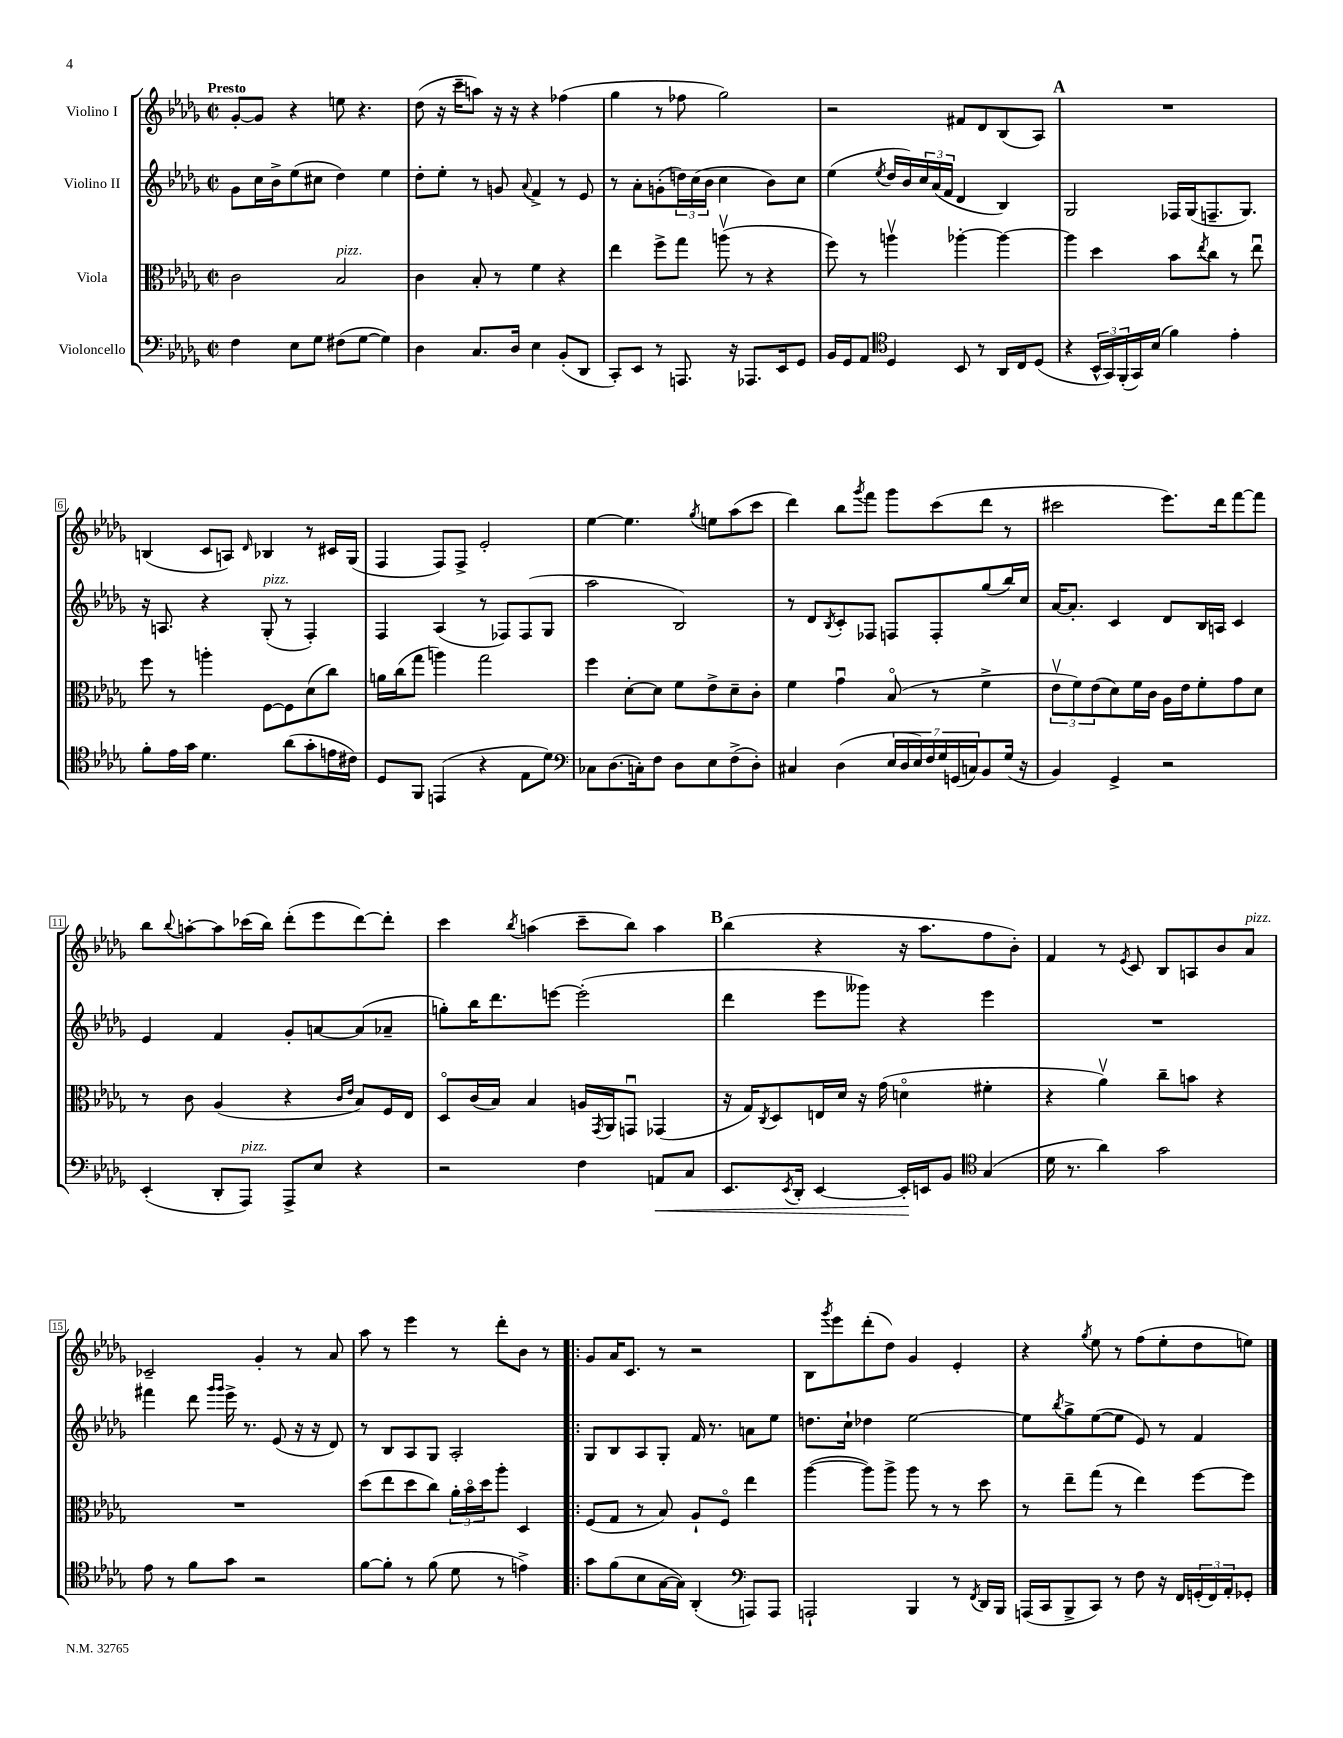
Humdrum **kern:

**kern	**kern	**kern	**kern
*staff4	*staff3	*staff2	*staff1
*clefF4	*clefC3	*clefG2	*clefG2
*k[b-e-a-d-g-]	*k[b-e-a-d-g-]	*k[b-e-a-d-g-]	*k[b-e-a-d-g-]
*M2/2	*M2/2	*M2/2	*M2/2
*met(c|)	*met(c|)	*met(c|)	*met(c|)
4F	2c	8g-	[8g-'
.	.	16cc	8g-]
.	.	16b-^	.
8E-	.	(8ee-	4r
8G-	.	8cc#	.
(8F#	2B-	4dd-)	8ee
[8G-	.	.	4.r
4G-])	.	4ee-	.
=	=	=	=
4D-	4c	8dd-'	(8dd-
.	.	8ee-'	16r
.	.	.	16ccc~
8.C	8B-'	8r	8aa)
.	8r	8g	16r
16D-	.	.	16r
.	.	8qqa-	.
4E-	4f	4f^	4r
(8BB-'	4r	8r	(4ff-
8DD-	.	8e-	.
=	=	=	=
8CC')	4ee-	8r	4gg-
8EE-	.	8a-'	.
8r	8ff^	(8g'	8r
8.AAA	8gg-	24dd)	8ff-
.	.	(24cc	.
.	.	24b-	.
.	(8aav	4cc	2gg-)
16r	.	.	.
8.AAA-	8r	.	.
.	4r	8b-)	.
16EE-	.	.	.
8GG-	.	8cc	.
=	=	=	=
16BB-	8ff)	(4ee-	2r
16GG-	.	.	.
8AA-	8r	.	.
*clefC4	*	*	*
.	.	8qee-	.
4D-	4aav	16dd-	.
.	.	16b-)	.
.	.	24cc	.
.	.	(24a-	.
.	.	24f	.
8BB-	[4aa-'	4d-	8f#
8r	.	.	8d-
16AA-	4aa-_	4B-)	(8B-
16C	.	.	.
(8D-	.	.	8A-)
=	=	=	=
4r	4aa-]	2G-	1r
24BB-^^	4dd-	.	.
24GG-)	.	.	.
(24FF'	.	.	.
16GG-)	.	.	.
(16B-	.	.	.
4f)	8b-	16F-	.
.	.	(16G-	.
.	8qee-	.	.
.	8cc	8.F~	.
4e-'	8r	.	.
.	.	8.G-)	.
.	8ee-u	.	.
=	=	=	=
8f'	8ff	16r	(4B
.	.	8.A	.
16e-	8r	.	.
16g-	.	.	.
4.d-	4aa'	4r	8c
.	.	.	8A)
.	.	.	16qqd-
.	[8F	(8G-'	4B-
(8a-	8F]	8r	.
8g-'	(8d-	4F')	8r
16e	8cc)	.	16c#
16c#)	.	.	(16G-
=	=	=	=
8D-	16a	4F	4F
.	(16cc	.	.
8FF	8gg-	.	.
(4EE	4aa)	(4A-	8F)
.	.	.	8F^
4r	2gg-	8r	2e-'
.	.	8F-)	.
8E-	.	(8F-	.
8d-)	.	8G-	.
=	=	=	=
*clefF4	*	*	*
8C-	4ff	2aa-	[4ee-
(8.D-	.	.	.
.	[8d-'	.	4.ee-]
16C')	.	.	.
8F	8d-]	.	.
8D-	8f	2B-)	.
.	.	.	8qgg-
8E-	8e-^	.	8ee
(8F^	8d-~	.	(8aa-
8D-')	8c'	.	8ccc
=	=	=	=
4C#	4f	8r	4ddd-)
.	.	8d-	.
.	.	8qB-	.
(4D-	4g-u	8c'	8bb-
.	.	.	8qggg-
.	.	8F-	8fff
28E-	(8B-o	8F	8ggg-
28D-	.	.	.
28E-)	.	.	.
28F	.	.	.
.	8r	8F'	(8ccc
28G-	.	.	.
(28GG	.	.	.
28C)	.	.	.
8BB-	4f^	(8gg-	8ddd-
(16G-	.	16bb-)	8r
16r	.	16cc	.
=	=	=	=
4BB-)	12e-v	[16a-	2ccc#
.	.	8.a-']	.
.	12f)	.	.
.	(12e-	.	.
4GG-^	8d-)	4c	.
.	16f	.	.
.	16c	.	.
2r	16A-	8d-	8.eee-)
.	16e-	.	.
.	8f'	16B-	.
.	.	16A	16ddd-
.	8g-	4c	[8fff
.	8d-	.	8fff]
=	=	=	=
(4EE-'	8r	4e-	8bb-
.	.	.	8qqbb-
.	8c	.	[8aa'
8DD-'	(4A-	4f	8aa]
8AAA-)	.	.	(16ccc-
.	.	.	16bb-)
8AAA-^	4r	8g-'	(8ddd-'
8E-	.	[8a	8eee-
.	16qqc	.	.
.	16qqe-	.	.
4r	8B-)	(8a]	[8ddd-)
.	16F	8a-~	8ddd-']
.	16E-	.	.
=	=	=	=
2r	8D-o	8gg')	4ccc
.	(16c	16bb-	.
.	16B-)	8.ddd-	.
.	.	.	8qbb-
.	4B-	.	(4aa
.	.	[8eee	.
4F	16A	(2eee']	8ccc~
.	8qGG-	.	.
.	16AA-	.	.
.	8GGu	.	8bb-)
8AA	(4GG-	.	4aa
8C	.	.	.
=	=	=	=
8.EE-	16r	4ddd-	(4bb-
.	16G-)	.	.
.	8qC	.	.
.	8D-	.	.
8qEE-	.	.	.
16DD-'	.	.	.
[4EE-	16E	8eee-	4r
.	16d-	.	.
.	16r	8ggg--)	.
.	(16g-	.	.
16EE-']	4do	4r	16r
16EE	.	.	8.aa-
8BB-	.	.	.
*clefC4	*	*	*
(4G-	4f#'	4eee-	8ff
.	.	.	8b-')
=	=	=	=
16d-	4r	1r	4f
8.r	.	.	.
4a-)	4a-v)	.	8r
.	.	.	8qe-
.	.	.	8c
2g-	8cc~	.	8B-
.	8b	.	8A
.	4r	.	8b-
.	.	.	8a-
=	=	=	=
8e-	1r	4fff#	2c-~
8r	.	.	.
8f	.	8ddd-	.
.	.	16qqggg-	.
.	.	16qqggg-	.
8g-	.	16eee-^	.
.	.	8.r	.
2r	.	.	4g-'
.	.	(8e-	.
.	.	16r	8r
.	.	16r	.
.	.	8d-)	8a-
=	=	=	=
[8f	(8dd-	8r	8aa-
8f']	8ee-	8B-	8r
8r	8dd-	8A-	4eee-
(8f	8cc)	8G-	.
8d-	24a-'	2A-'	8r
.	24b-o	.	.
.	24dd-	.	.
8r	8aa-'	.	8ddd-'
4e^)	4D-	.	8b-
.	.	.	8r
=!|:	=!|:	=!|:	=!|:
8g-	(8F	8G-	8g-
(8f	8G-	8B-	16a-
.	.	.	8.c
8B-	8r	8A-	.
[16G-	8B-)	8G-'	8r
16G-])	.	.	.
(4AA-'	8A-`	16f	2r
.	.	8.r	.
.	8Fo	.	.
*clefF4	*	*	*
8AAA)	4ee-	8a	.
8AAA	.	8ee-	.
=	=	=	=
2AAA`	([4aa-	8.dd	8B-
.	.	.	8qggg-
.	.	.	8eee-
.	.	16cc`	.
.	8aa-])	4dd-	(8ddd-'
.	8aa-^	.	8dd-)
4BBB-	8aa-	[2ee-	4g-
.	8r	.	.
8r	8r	.	4e-'
8qFF	.	.	.
16DD-	8dd-	.	.
16BBB-	.	.	.
=	=	=	=
(16AAA	8r	8ee-]	4r
16CC	.	.	.
.	.	8qbb-	.
8BBB-^	8ee-~	8gg-^	.
.	.	.	8qgg-
8CC)	(8gg-	([8ee-	8ee-
8r	8r	8ee-]	8r
8F	4ee-)	8e-)	(8ff
16r	.	8r	8ee-'
16FF	.	.	.
(24GG'	[8ff	4f	8dd-
24FF)	.	.	.
24AA-'	.	.	.
8GG-'	8ff]	.	8ee)
==	==	==	==
*-	*-	*-	*-
